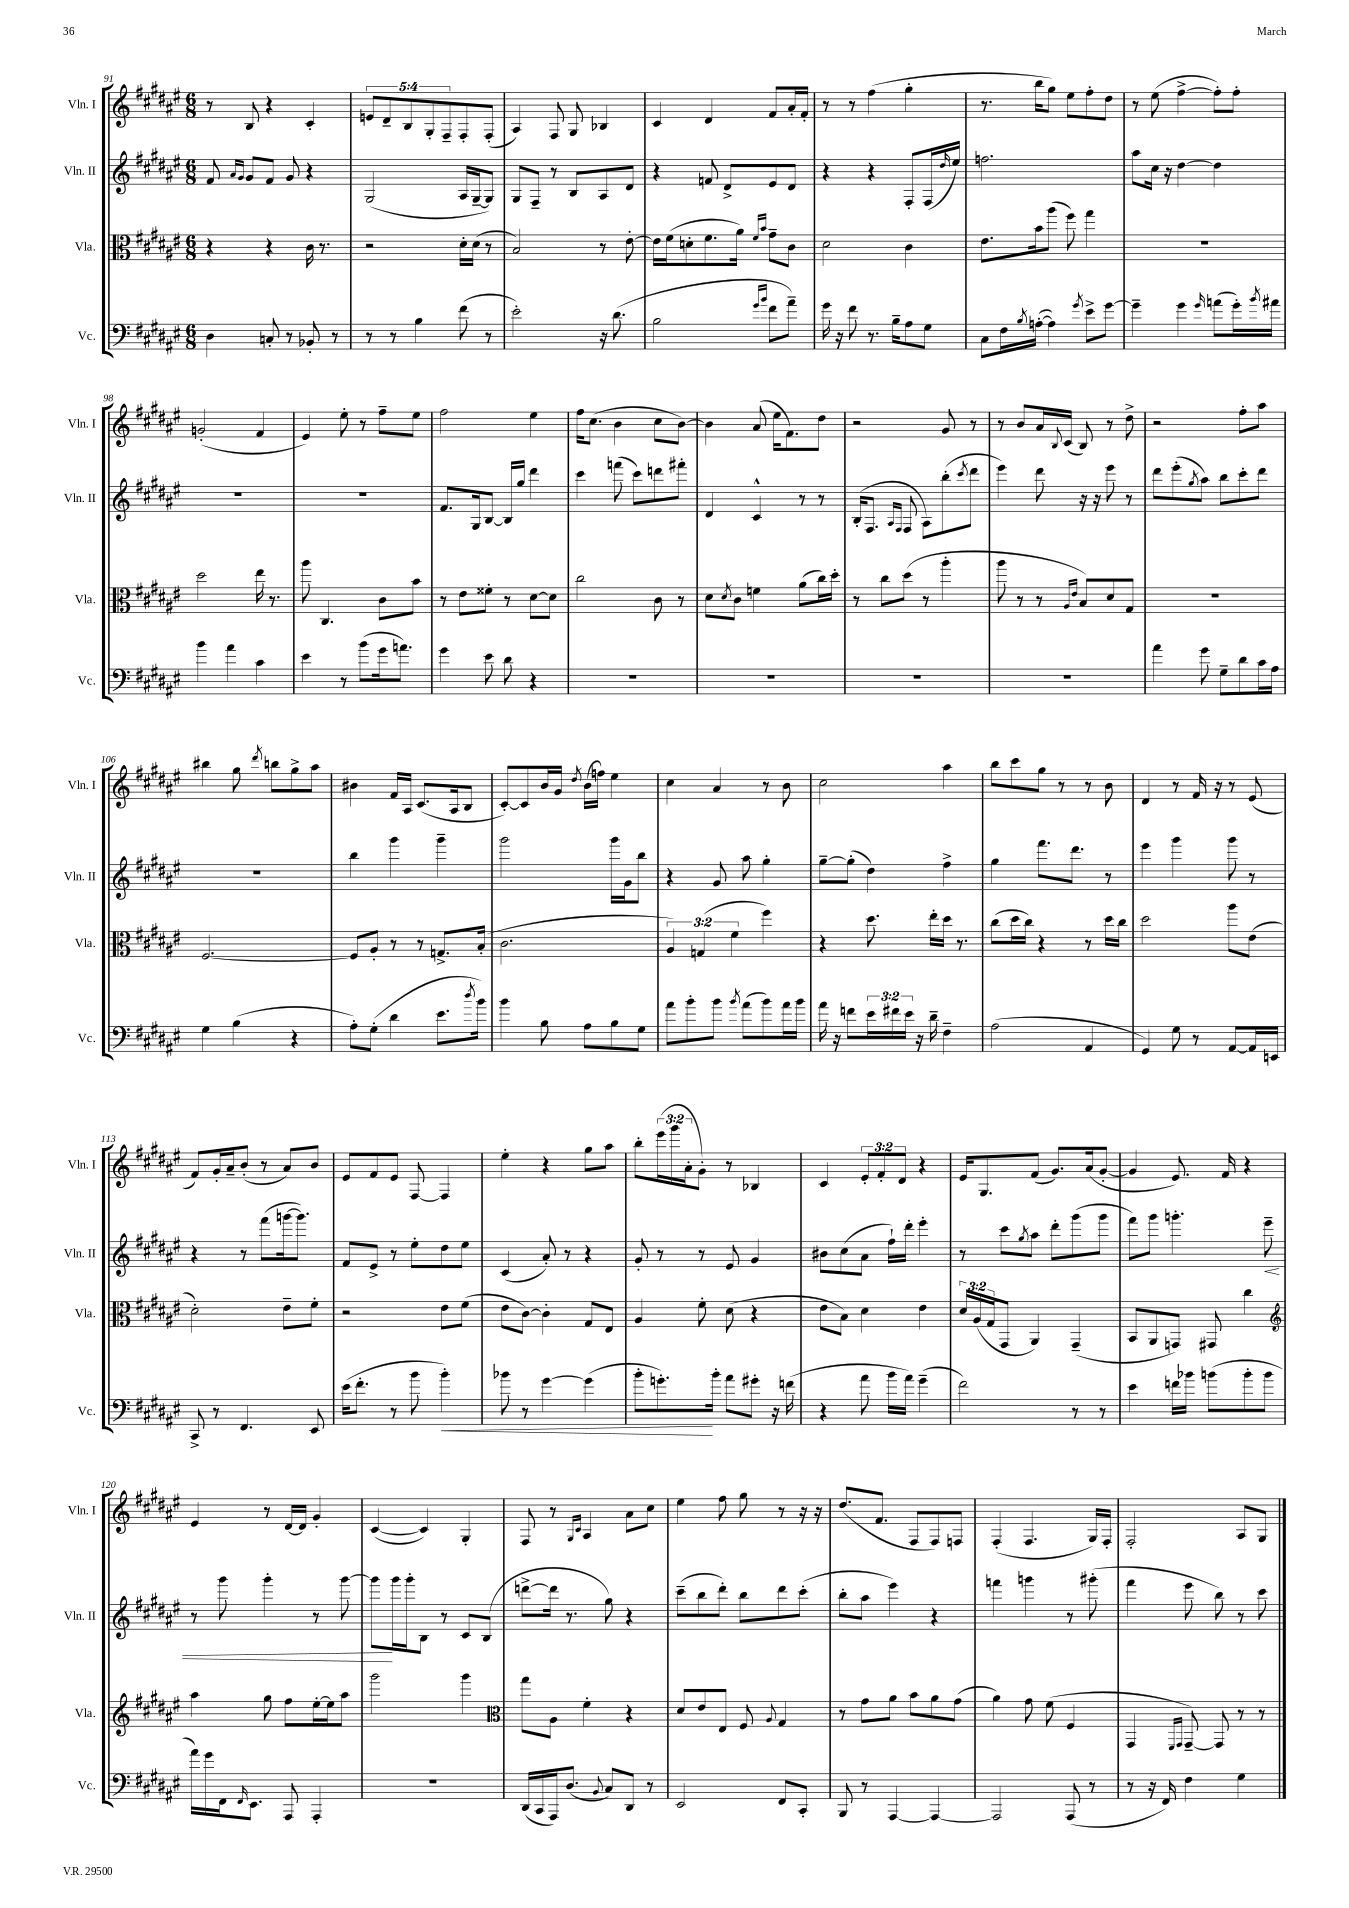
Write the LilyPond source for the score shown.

<<
\new StaffGroup <<
\new Staff = "s0" \with { instrumentName = "Vln. I" shortInstrumentName = "Vln. I" } {
    \clef treble \key fis \major \numericTimeSignature \time 6/8 \override Staff.TupletNumber.text = #tuplet-number::calc-fraction-text
    r8 b8 r4 cis'4-. |
    \tuplet 5/4 { e'8 dis'8-- b8 gis8-. fis8-- } fis8-. fis8-.( |
    ais4) fis8 gis8 bes4 |
    cis'4 dis'4 fis'8 ais'16-. fis'16-. |
    r8 r8 fis''4( gis''4-. |
    r8. b''16 gis''8) eis''8 fis''8-. dis''8 |
    r8 eis''8( fis''4~-> fis''8-.) fis''8-. |
    g'2-.( fis'4 |
    eis'4) eis''8-. r8 fis''8-- eis''8 |
    fis''2 eis''4 |
    fis''16 cis''8.( b'4 cis''8 b'8~) |
    b'4 ais'8( eis''16 fis'8.) dis''8 |
    r2 gis'8 r8 |
    r8 b'8 ais'16 \appoggiatura { b8 } cis'16( b8) r8 dis''8-> |
    r2 fis''8-. ais''8 |
    bis''4 gis''8 \acciaccatura { dis'''8 } b''8 gis''8-> ais''8 |
    bis'4 fis'16 ais16 cis'8.( ais16 b8 |
    cis'8~-.) cis'8 b'16 gis'16 \acciaccatura { dis''8 } b'16( f''16) eis''4 |
    cis''4 ais'4 r8 b'8 |
    cis''2 ais''4 |
    b''8 cis'''8 gis''8 r8 r8 b'8 |
    dis'4 r8 fis'16 r16 r8 eis'8( |
    fis'8) gis'16-. ais'16-- b'8-.( r8 ais'8) b'8 |
    eis'8 fis'8 eis'8 fis8~ fis4 |
    eis''4-. r4 gis''8 ais''8 |
    b''8-. \tuplet 3/2 { eis'''16( gis'''16 ais'16-. } gis'8-.) r8 bes4 |
    cis'4 \tuplet 3/2 { eis'8-. fis'8-. dis'8 } r4 |
    eis'16 gis8. fis'8( gis'8.) ais'16( gis'8~-. |
    gis'4 eis'8.) fis'16 r4 |
    eis'4 r8 dis'16~ dis'16 gis'4-. |
    cis'4~( cis'4) gis4-. |
    fis8 r8 \grace { gis16 cis'16 } ais4 ais'8 cis''8 |
    eis''4 fis''8 gis''8 r8 r16 r16 |
    dis''8.( fis'8. fis8 fis8) f8 |
    fis4-.( fis4. gis16) fis16-. |
    fis2-. ais8 gis8 \bar "|." |
}
\new Staff = "s1" \with { instrumentName = "Vln. II" shortInstrumentName = "Vln. II" } {
    \clef treble \key fis \major \numericTimeSignature \time 6/8
    fis'8 \grace { ais'16 gis'16 } gis'8 fis'8 gis'8 r4 |
    gis2( ais16 gis16~-- gis8) |
    gis8 fis8-- r8 b8 ais8 dis'8 |
    r4 f'8 dis'8-> eis'8 dis'8 |
    r4 r4 fis8-. fis16( \grace { dis''16 } eis''16) |
    f''2. |
    ais''8 cis''16 r16 dis''4~ dis''4 |
    R2. |
    R2. |
    fis'8. gis16 b8~ b16 gis''16 dis'''4 |
    cis'''4 f'''8( cis'''8) d'''8 fis'''8-. |
    dis'4 cis'4-^ r8 r8 |
    b16-.( fis8. \grace { ais16 fis16 } fis8 ais8) b''8-.( \acciaccatura { cis'''8 } dis'''8 |
    eis'''4) dis'''8 r16 r16 eis'''8 r8 |
    dis'''8 eis'''8-.( \acciaccatura { gis''8 } ais''8) b''8 cis'''8-. dis'''8 |
    R2. |
    b''4 gis'''4 gis'''4-- |
    gis'''2 gis'''16 gis'16 b''8 |
    r4 gis'8 ais''8 gis''4-. |
    gis''8~-- gis''8-.( dis''4) fis''4-> |
    gis''4 fis'''8. dis'''8. r8 |
    eis'''4 gis'''4 gis'''8 r8 |
    r4 r8 fis'''8( g'''16~ g'''8.) |
    fis'8 eis'8-> r8 eis''8-. dis''8 eis''8 |
    cis'4( ais'8-.) r8 r4 |
    gis'8-. r8 r8 eis'8 gis'4 |
    bis'8 cis''8( ais'8 fis''16-!) dis'''16-. eis'''4-. |
    r8 cis'''8 \acciaccatura { gis''8 } ais''8 dis'''8-. gis'''8( gis'''8 |
    fis'''8) gis'''8 g'''4.-. eis'''8--\< |
    r8 gis'''8 gis'''4-. r8 gis'''8~ |
    gis'''8\! gis'''16 gis'''16-. b8 r8 cis'8 b8( |
    d'''8~-> d'''16 r8. gis''8) r4 |
    cis'''8--( b''8 dis'''8-.) b''8 dis'''8 cis'''8-.( |
    b''8-. ais''8 eis'''4) r4 |
    f'''4 g'''4 r8 gis'''8-.( |
    fis'''4 eis'''8 b''8) r8 cis'''8 \bar "|." |
}
\new Staff = "s2" \with { instrumentName = "Vla." shortInstrumentName = "Vla." } {
    \clef alto \key fis \major \numericTimeSignature \time 6/8 \override Staff.TupletNumber.text = #tuplet-number::calc-fraction-text
    r4 r4 cis'16 r8. |
    r2 dis'16-. dis'16( r8 |
    b2) r8 eis'8~-. |
    eis'16 fis'16( d'8-. fis'8. ais'16) \grace { fis'16 b'16 } gis'8-- cis'8 |
    dis'2 cis'4 |
    eis'8. b'16 ais''8( fis''8) gis''4 |
    R2. |
    dis''2 eis''16 r8. |
    ais''8 cis4. cis'8 b'8 |
    r8 eis'8 fisis'8-. r8 dis'8~ dis'8 |
    cis''2 cis'8 r8 |
    dis'8 \acciaccatura { dis'8 } cis'8 f'4 ais'8( cis''16) dis''16-. |
    r8 cis''8 dis''8( r8 ais''4-. |
    ais''8 r8 r8 \grace { ais16 eis'16 } b8) dis'8 gis8 |
    R2. |
    fis2.~ |
    fis8 ais8-. r8 r8 g8.-> b16-.( |
    cis'2. |
    \tuplet 3/2 { ais4) g4( fis'4 } fis''4) |
    r4 dis''8. eis''16-. dis''16 r8. |
    cis''8( dis''16 cis''16) r4 r8 dis''16 cis''16 |
    dis''2 ais''8 eis'8( |
    dis'2-.) eis'8-- fis'8-. |
    r2 eis'8 fis'8( |
    eis'8 cis'8~) cis'4-. gis8 eis8 |
    ais4 fis'8-. dis'8( r4 |
    eis'8 b8) dis'4 eis'4 |
    \tuplet 3/2 { dis'16 ais16( gis16 } gis,8 ais,4) gis,4--( |
    b,8 ais,8 g,8) gis,8 cis''4 |
    \clef treble ais''4 gis''8 fis''8 eis''16~-. eis''16 ais''8 |
    gis'''2 gis'''4 |
    \clef alto gis''8 ais8 fis'4-. r4 |
    dis'8 eis'8 eis8 fis8 \appoggiatura { ais8 } gis4 |
    r8 gis'8 ais'8 b'8 ais'8 gis'8( |
    ais'4) gis'8 fis'8( fis4 |
    gis,4 \grace { fis,16 gis,16 } gis,8~--) gis,8 r8 r8 \bar "|." |
}
\new Staff = "s3" \with { instrumentName = "Vc." shortInstrumentName = "Vc." } {
    \clef bass \key fis \major \numericTimeSignature \time 6/8 \override Staff.TupletNumber.text = #tuplet-number::calc-fraction-text
    dis4 c8-. r8 bes,8-. r8 |
    r8 r8 b4 fis'8( r8 |
    eis'2-.) r16 dis'8.( |
    b2 \grace { gis'16 b'16 } fis'8 ais'8--) |
    gis'16 r16 fis'8 r8. b16-- ais8 gis8 |
    cis8 fis16 \acciaccatura { b8 } a16~-.( a4) \acciaccatura { gis'8 } eis'8-> gis'8~ |
    gis'4-- gis'4 \grace { gis'16 } a'8( gis'16-.) \acciaccatura { b'8 } ais'16 |
    b'4 ais'4 cis'4 |
    eis'4 r8 b'8( gis'16 a'8.) |
    gis'4 eis'8 dis'8 r4 |
    R2. |
    R2. |
    R2. |
    R2. |
    ais'4 gis'8 gis8-- dis'8 cis'16 ais16 |
    gis4 b4( r4 |
    ais8-.) gis8-.( dis'4 eis'8. \acciaccatura { dis''8 } b'16) |
    b'4 b8 ais8 b8 gis8 |
    ais'8 b'8-. b'8 \acciaccatura { b'8 } ais'8( b'8) ais'16 b'16 |
    ais'16 r16 f'8 \tuplet 3/2 { eis'16 fis'16 eis'16 } r16 dis'16-- fis4-- |
    ais2( ais,4 |
    gis,4) gis8 r8 ais,8~ ais,16 e,16 |
    cis,8-> r8 fis,4. eis,8 |
    eis'16( fis'8.-. r8 b'8 b'4-.\<) |
    bes'8 r8 gis'4~ gis'4( |
    b'8-. g'8.-.\!) b'16-. ais'8 gis'8-. r16 f'16( |
    r4 ais'8 b'16 ais'16) gis'4--( |
    fis'2) r8 r8 |
    eis'4 f'16 bes'16 b'8( b'8-. b'8 |
    ais'16) gis'16 fis,16 \grace { fis,16 } eis,8. ais,,8 ais,,4-. |
    R2. |
    dis,16( cis,16 ais,,16) dis8.( \appoggiatura { b,8 } cis8) dis,8 r8 |
    eis,2 fis,8 cis,8-. |
    b,,8 r8 ais,,4~ ais,,4~ |
    ais,,2 ais,,8( r8 |
    r8 r16 fis,16) fis4 gis4 \bar "|." |
}
>>
>>
\layout { \context { \Score currentBarNumber = #91 } }
